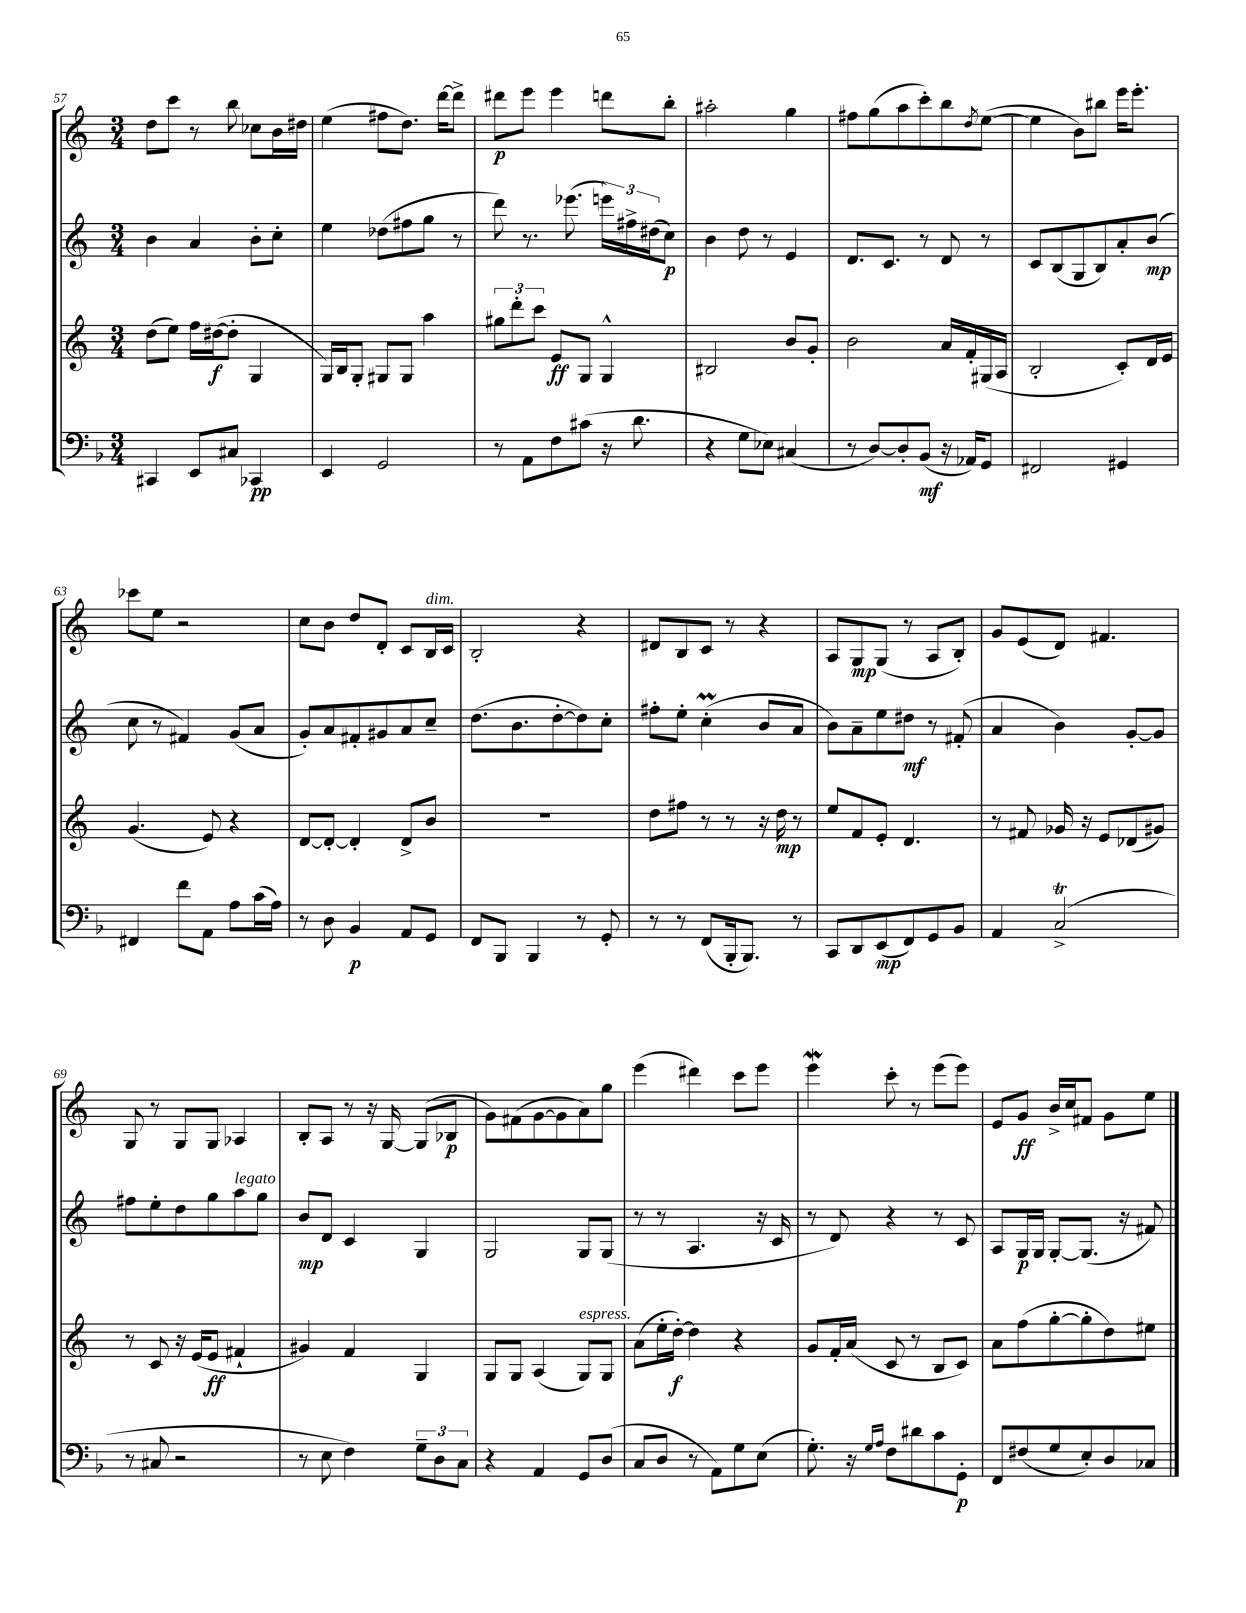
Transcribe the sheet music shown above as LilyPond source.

<<
\new StaffGroup <<
\new Staff = "s0" {
    \clef treble \key c \major \numericTimeSignature \time 3/4
    d''8 c'''8 r8 b''8 ces''8 b'16 dis''16 |
    e''4( fis''8 d''8.) d'''16~ d'''8-> |
    dis'''8\p e'''8 e'''4 d'''8 b''8-. |
    ais''2-. g''4 |
    fis''8 g''8( a''8 c'''8-.) b''8 \acciaccatura { d''8 } e''8~( |
    e''4 b'8) bis''8 e'''16 e'''8.-. |
    ces'''8 e''8 r2 |
    c''8 b'8 d''8 d'8-. c'8 b16^\markup { \italic "dim." } c'16 |
    b2-. r4 |
    dis'8 b8 c'8 r8 r4 |
    a8 g8\mp g8( r8 a8 b8-.) |
    g'8 e'8( d'8) fis'4. |
    g8 r8 g8 g8 aes4 |
    b8-. a8 r8 r16 g16~ g8( bes8\p |
    g'8) fis'8( g'8~ g'8 a'8) g''8 |
    e'''4( dis'''4) c'''8 e'''8 |
    e'''4\mordent c'''8-. r8 e'''8( e'''8) |
    e'8 g'8\ff b'16-> c''16 fis'8 g'8 e''8 \bar "|." |
}
\new Staff = "s1" {
    \clef treble \key c \major \numericTimeSignature \time 3/4
    b'4 a'4 b'8-. c''8-. |
    e''4 des''8( fis''8 g''8 r8 |
    d'''8) r8. ees'''8.( \tuplet 3/2 { e'''16) fis''16-> dis''16( } c''8\p) |
    b'4 d''8 r8 e'4 |
    d'8. c'8. r8 d'8 r8 |
    c'8 b8( g8 b8) a'8-. b'8\mp( |
    c''8 r8 fis'4) g'8( a'8 |
    g'8-.) a'8 fis'8-. gis'8 a'8 c''8-- |
    d''8.( b'8. d''8~-. d''8) c''8-. |
    fis''8-. e''8-. c''4-.\prall( b'8 a'8 |
    b'8) a'8-- e''8 dis''8\mf r8 fis'8-.( |
    a'4 b'4) g'8~-. g'8 |
    fis''8 e''8-. d''8 g''8 a''8^\markup { \italic "legato" } g''8 |
    b'8\mp d'8 c'4 g4 |
    g2 g8 g8( |
    r8 r8 a4. r16 c'16 |
    r8 d'8) r4 r8 c'8 |
    a8 g16\p g16 g8~-. g8.( r16 fis'8) \bar "|." |
}
\new Staff = "s2" {
    \clef treble \key c \major \numericTimeSignature \time 3/4
    d''8( e''8) f''16 dis''16~\f( dis''8-. g4 |
    g16) b16 g8-. gis8 gis8 a''4 |
    \tuplet 3/2 { gis''8 d'''8-. c'''8 } e'8\ff g8 g4-^ |
    bis2 b'8 g'8-. |
    b'2 a'16 f'16-. gis16( a16 |
    b2-. c'8-.) d'16 e'16 |
    g'4.( e'8) r4 |
    d'8~ d'8~-. d'4-. d'8-> b'8 |
    R2. |
    d''8 fis''8 r8 r8 r16 d''16\mp r8 |
    e''8 f'8 e'8-. d'4. |
    r8 fis'8 ges'16 r16 e'8 des'8( gis'8) |
    r8 c'8 r16 e'16( e'8\ff fis'4-! |
    gis'4) f'4 g4 |
    g8 g8 a4( g8^\markup { \italic "espress." }) g8 |
    a'8( e''16-. d''16~-.\f) d''4 r4 |
    g'8 f'16-. a'16( c'8 r8 b8 c'8) |
    a'8 f''8( g''8~-. g''8-. d''8) eis''8 \bar "|." |
}
\new Staff = "s3" {
    \clef bass \key f \major \numericTimeSignature \time 3/4
    cis,4 e,8 cis8 ces,4\pp |
    e,4 g,2 |
    r8 a,8 f8 cis'8( r16 d'8. |
    r4 g8 ees8) cis4( |
    r8 d8~) d8-. bes,8\mf( r16 aes,16) g,8 |
    fis,2 gis,4 |
    fis,4 f'8 a,8 a8 c'16( a16) |
    r8 d8 bes,4\p a,8 g,8 |
    f,8 bes,,8 bes,,4 r8 g,8-. |
    r8 r8 f,8( bes,,16-. bes,,8.) r8 |
    c,8 d,8 e,8\mp( f,8) g,8 bes,8 |
    a,4 c2->\trill( |
    r8 cis8 r2 |
    r8 e8 f4) \tuplet 3/2 { g8-- d8 c8 } |
    r4 a,4 g,8 d8( |
    c8 d8 r8 a,8) g8 e8( |
    g8.-.) r16 \grace { g16 a16 } f8 dis'8 c'8 g,8-.\p |
    f,8 fis8( g8 e8-.) d8 ces8 \bar "|." |
}
>>
>>
\layout { \context { \Score currentBarNumber = #57 } }
